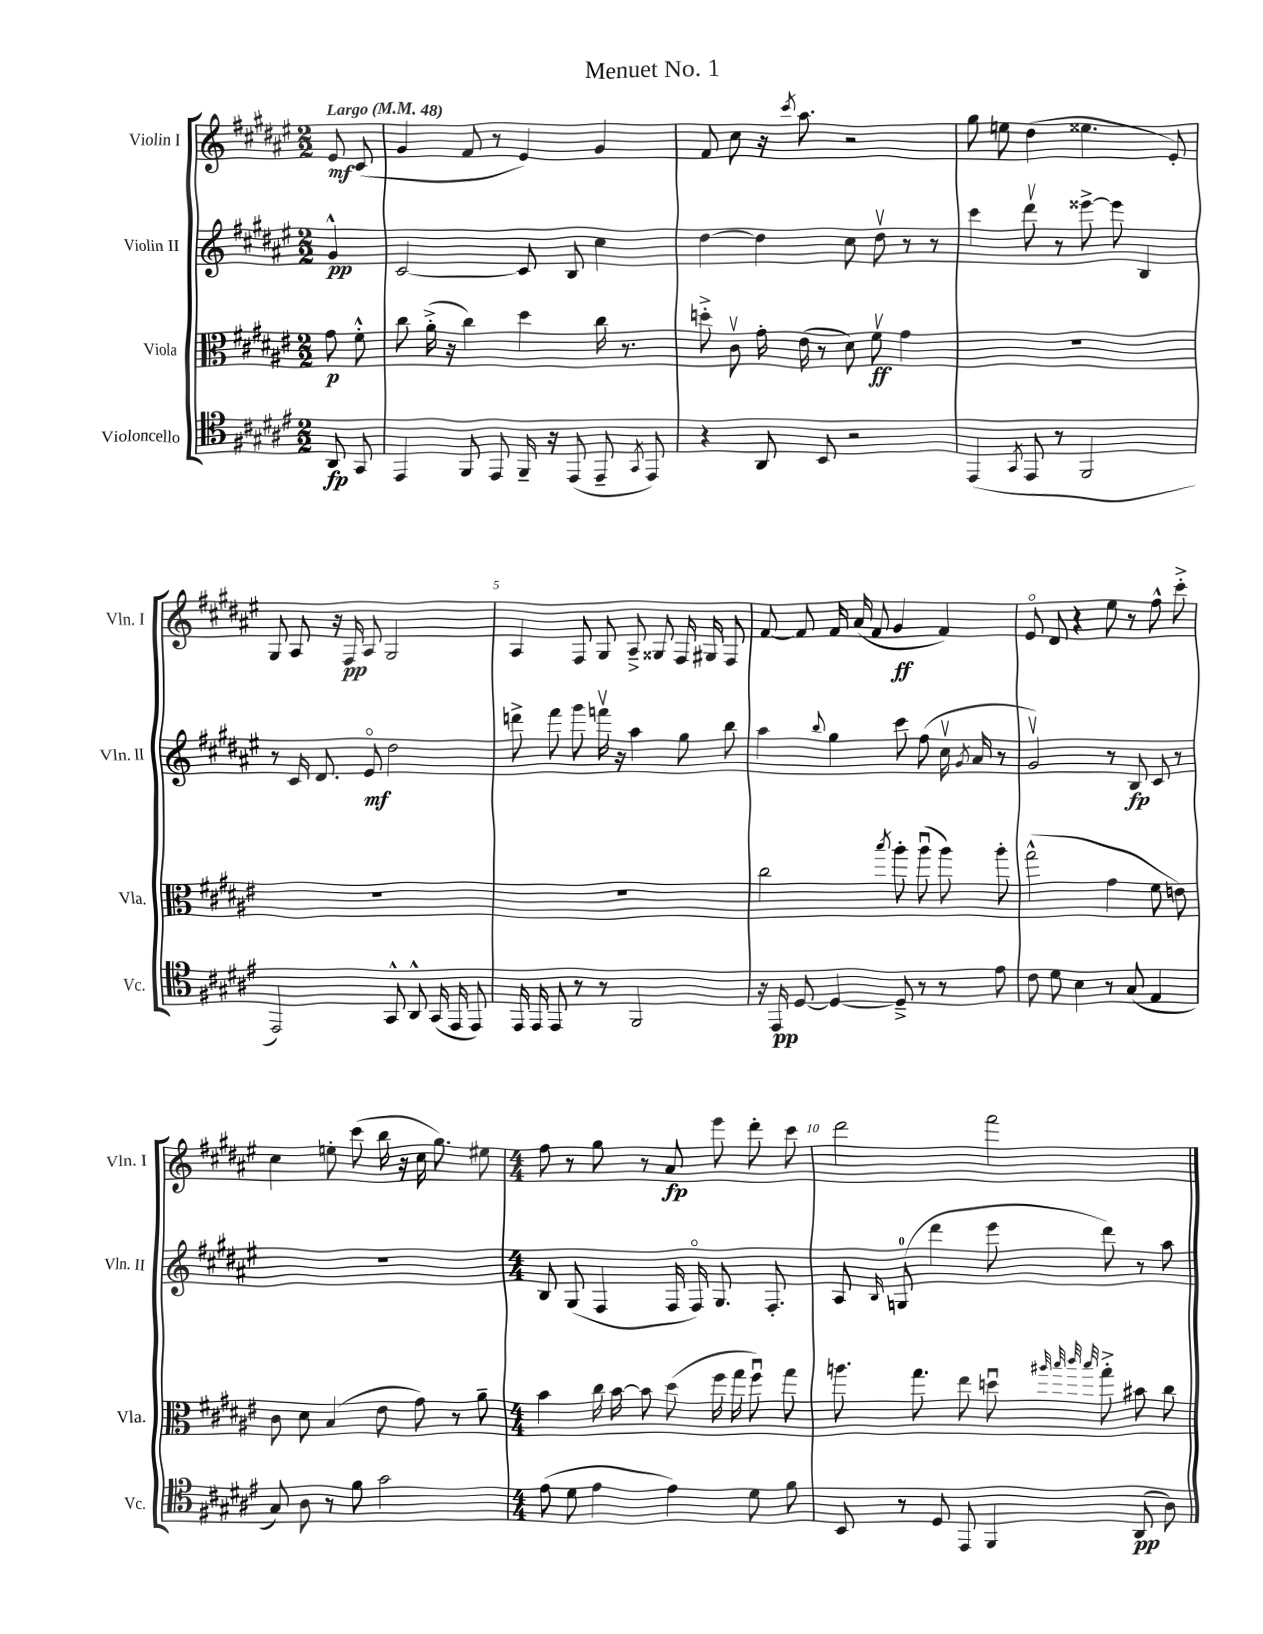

**kern	**kern	**kern	**kern
*staff4	*staff3	*staff2	*staff1
*clefC4	*clefC3	*clefG2	*clefG2
*k[f#c#g#d#a#e#]	*k[f#c#g#d#a#e#]	*k[f#c#g#d#a#e#]	*k[f#c#g#d#a#e#]
*M2/2	*M2/2	*M2/2	*M2/2
*MM48	*MM48	*MM48	*MM48
8AA#/	8g#\	4g#^^/	8e#/
8GG#/	8f#'^^\	.	(8c#/
=	=	=	=
4EE#/	8cc#\	[2c#/	4g#/
.	(16a#'^\	.	.
.	16r	.	.
8FF#/	4cc#\)	.	8f#/
8EE#/	.	.	8r
16FF#~/	4dd#\	8c#/]	4e#/)
16r	.	.	.
(8EE#/	.	8B/	.
8EE#~/	16cc#\	4cc#\	4g#/
.	8.r	.	.
8qGG#/	.	.	.
8EE#/)	.	.	.
=	=	=	=
4r	8dd'^\	[4dd#\	8f#/
.	8c#v\	.	8cc#\
8AA#/	16g#'\	4dd#\]	16r
.	.	.	8qccc#/
.	(16e#\	.	8.aa#\
8BB/	8r	.	.
2r	8d#\)	8cc#\	2r
.	8f#v\	8dd#v\	.
.	4g#\	8r	.
.	.	8r	.
=	=	=	=
(4EE#/	1r	4ccc#\	8gg#\
.	.	.	8ee\
8qGG#/	.	.	.
8EE#/	.	8ddd#v\	(4dd#\
8r	.	8r	.
2FF#/	.	[8eee##^\	4.ee##\
.	.	8eee##\]	.
.	.	4B/	.
.	.	.	8e#'/)
=	=	=	=
2EE#/)	1r	8r	8G#/
.	.	16c#/	8A#/
.	.	8.d#/	.
.	.	.	16r
.	.	.	16F#/
.	.	8e#o/	8A#/
8GG#^^/	.	2dd#\	2G#/
8AA#^^/	.	.	.
(16GG#/	.	.	.
16EE#/	.	.	.
8EE#/)	.	.	.
=	=	=	=
16EE#/	1r	8ddd^\	4A#/
16EE#/	.	.	.
8EE#/	.	8fff#\	.
8r	.	8ggg#\	8F#/
8r	.	16fffv\	8G#/
.	.	16r	.
2FF#/	.	4aa#\	8A#~^/
.	.	.	8G##/
.	.	8gg#\	16F#/
.	.	.	16G#/
.	.	8bb\	8F#/
=	=	=	=
16r	2cc#\	4aa#\	[8f#/
16EE#/	.	.	.
[8D#/	.	.	8f#/]
.	.	8qqbb/	.
4D#/_	.	4gg#\	16f#/
.	.	.	(16a#/
.	.	.	8f#/
.	8qbb/	.	.
8D#~^/]	8aa#'\	8ccc#\	4g#/
8r	(8aa#u\	(8ff#\	.
8r	8aa#\)	16cc#v\	4f#/)
.	.	8qg#/	.
.	.	16a#/	.
8e#\	8aa#'\	8r	.
=	=	=	=
8c#\	(2gg#^^\	2g#v/)	8e#o/
8d#\	.	.	8d#/
4B\	.	.	4r
8r	4g#\	8r	8ee#\
(8G#/	.	8B/	8r
4E#/	8f#\	8c#/	8ff#^^\
.	8e\)	8r	8ccc#'^\
=	=	=	=
8G#/)	8c#\	1r	4cc#\
8A#\	8d#\	.	.
8r	(4B/	.	8ee'\
8f#\	.	.	(8ccc#\
2g#\	8e#\	.	16bb\
.	.	.	16r
.	8g#\)	.	16cc#\
.	.	.	8.gg#\)
.	8r	.	.
.	8a#~\	.	8ee#\
=	=	=	=
*M4/4	*M4/4	*M4/4	*M4/4
(8e#\	4b\	8B/	8ff#\
8d#\	.	(8G#/	8r
4e#\	16cc#\	4F#/	8gg#\
.	[16b\	.	.
.	8b\]	.	8r
4e#\)	(8dd#\	16F#/	8a#/
.	.	16F#o/)	.
.	16ff#\	8.G#/	8eee#\
.	16gg#\	.	.
8d#\	8ff#u\)	.	8ddd#'\
.	.	8.F#'/	.
8f#\	8gg#\	.	8ccc#\
=	=	=	=
8BB/	8.aa\	8A#/	2ddd#\
.	.	16qqB/	.
8r	.	(8G/	.
.	8.gg#\	.	.
8D#/	.	4ddd#\	.
8EE#/	8ee#\	.	.
4FF#/	8ddu\	8eee#\	2fff#\
.	32qqaa#/	.	.
.	32qqbb/	.	.
.	32qqccc#/	.	.
.	32qqbb/	.	.
.	8gg#'^\	8ddd#\)	.
(8AA#/	8b#\	8r	.
8A#\)	8cc#\	8aa#\	.
==	==	==	==
*-	*-	*-	*-
